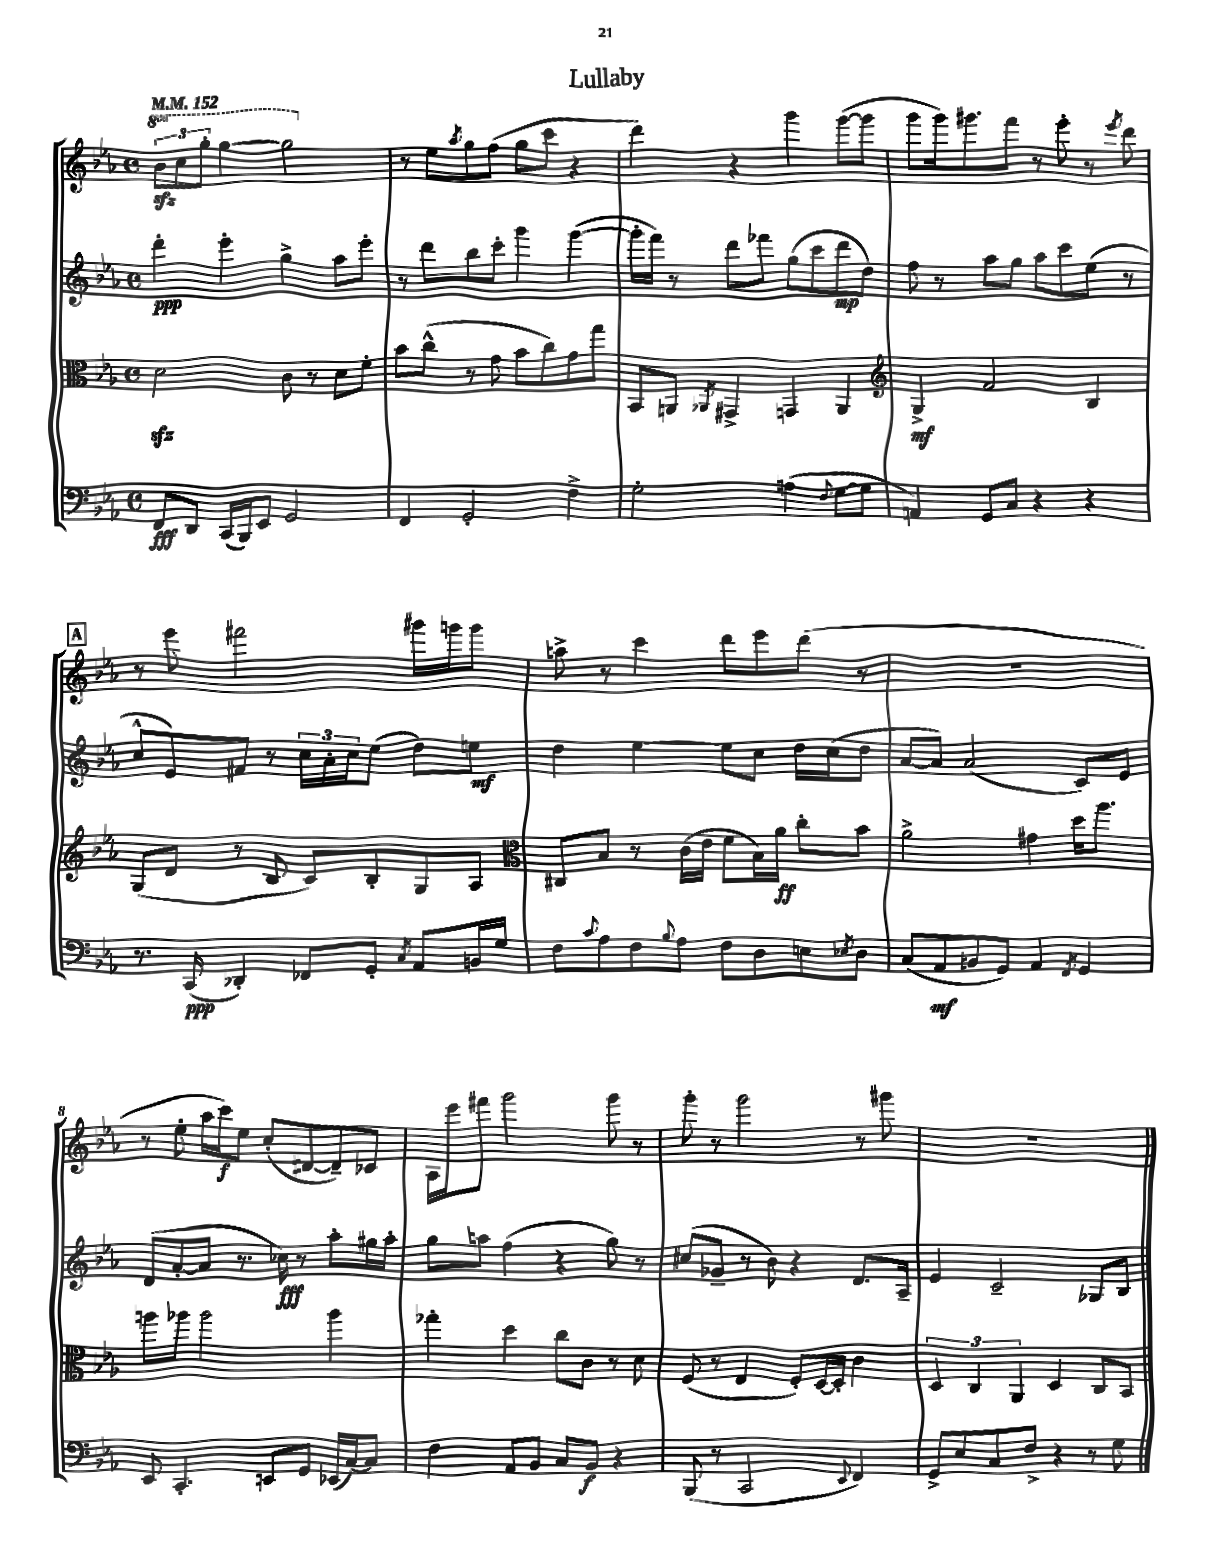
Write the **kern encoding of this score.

**kern	**dynam	**kern	**dynam	**kern	**dynam	**kern	**dynam
*part4	*part4	*part3	*part3	*part2	*part2	*part1	*part1
*staff4	*staff4	*staff3	*staff3	*staff2	*staff2	*staff1	*staff1
*clefF4	*	*clefC3	*	*clefG2	*	*clefG2	*
*k[b-e-a-]	*	*k[b-e-a-]	*	*k[b-e-a-]	*	*k[b-e-a-]	*
*M4/4	*	*M4/4	*	*M4/4	*	*M4/4	*
*met(c)	*	*met(c)	*	*met(c)	*	*met(c)	*
*MM152	*	*MM152	*	*MM152	*	*MM152	*
*	*	*	*	*	*	*8va	*
=1	=1	=1	=1	=1	=1	=1	=1
8FF/L	fff	2dzz\	.	4ddd'\	ppp	12bb-zz\L	.
.	.	.	.	.	.	12ccc\	.
8DD/J	.	.	.	.	.	.	.
.	.	.	.	.	.	12ggg'\J	.
(16CC/LL	.	.	.	4eee-'\	.	[4ggg\	.
16BBB-/J)	.	.	.	.	.	.	.
8EE-/J	.	.	.	.	.	.	.
2GG/	.	8c\	.	4gg^\	.	2ggg\]	.
.	.	8r	.	.	.	.	.
.	.	8d\L	.	8aa-\L	.	.	.
.	.	8f'\J	.	8eee-'\J	.	.	.
=2	=2	=2	=2	=2	=2	=2	=2
*	*	*	*	*	*	*X8va	*
4FF/	.	8b-\L	.	8r	.	8r	.
.	.	(8cc^^\J	.	8ddd\L	.	8ee-\L	.
.	.	.	.	.	.	8qaa-/	.
2GG'/	.	8r	.	8bb-\	.	8gg\	.
.	.	8g\	.	8ccc'\J	.	(8ff\J	.
.	.	8b-\L	.	4ggg\	.	8gg\L	.
.	.	8cc\)	.	.	.	8ccc\J	.
4F^\	.	8g\	.	([4ggg\	.	4r	.
.	.	8gg\J	.	.	.	.	.
=3	=3	=3	=3	=3	=3	=3	=3
2G'\	.	8BB-/L	.	16ggg'\LL]	.	4ddd\)	.
.	.	.	.	16fff\JJ)	.	.	.
.	.	8AAn/J	.	8r	.	.	.
.	.	8qAA-X/	.	.	.	.	.
.	.	4GG#X^/	.	8ddd\L	.	4r	.
.	.	.	.	8fff-X\J	.	.	.
(4An\	.	4GGn/	.	(8gg\L	.	4ggg\	.
.	.	.	.	8ccc\	.	.	.
8qqF/	.	.	.	.	.	.	.
[8G\L	.	4AA-/	.	8ddd\	mp	([8ggg\L	.
8G\J]	.	.	.	8dd\J)	.	8ggg\J]	.
=4	=4	=4	=4	=4	=4	=4	=4
*	*	*clefG2	*	*	*	*	*
4AAn/)	.	4G^/	mf	8ff\	.	8ggg\L	.
.	.	.	.	8r	.	16ggg\k)	.
.	.	.	.	.	.	8.ggg#X\	.
8GG/L	.	2f/	.	8aa-\L	.	.	.
8C/J	.	.	.	8gg\J	.	8fff\J	.
4r	.	.	.	8aa-\L	.	8r	.
.	.	.	.	8ccc\	.	8eee-'\	.
4r	.	4B-/	.	(8ee-\J	.	8r	.
.	.	.	.	.	.	8qeee-/	.
.	.	.	.	8r	.	8ddd\	.
!!LO:LB:g=z
!!LO:REH:place=s1:t=A
=5	=5	=5	=5	=5	=5	=5	=5
8.r	.	(8G/L	.	8cc^^/L	.	8r	.
.	.	8d/J	.	8e-/)	.	8eee-\	.
(16CC/	ppp	.	.	.	.	.	.
4DD-X'/)	.	8r	.	8f#X/J	.	2fff#X\	.
.	.	8B-/	.	8r	.	.	.
8FF-X/L	.	8c/L)	.	24cc\LL	.	.	.
.	.	.	.	24a-'\	.	.	.
.	.	.	.	24cc\J	.	.	.
8GG'/J	.	8B-'/	.	(8ee-\J	.	.	.
8qC/	.	.	.	.	.	.	.
8AA-/L	.	8G/	.	8dd\L)	.	16ggg#X\LL	.
.	.	.	.	.	.	16gggn\J	.
16BBn/L	.	8A-/J	.	8een\J	mf	8ggg\J	.
16G/JJ	.	.	.	.	.	.	.
=6	=6	=6	=6	=6	=6	=6	=6
*	*	*clefC3	*	*	*	*	*
8F\L	.	8C#X/L	.	4dd\	.	8aan^\	.
8qqc/	.	.	.	.	.	.	.
8A-\	.	8B-/J	.	.	.	8r	.
8F\	.	8r	.	[4ee-\	.	4ccc\	.
8qqB-/	.	.	.	.	.	.	.
8A-\J	.	(16c\LL	.	.	.	.	.
.	.	16e-\JJ	.	.	.	.	.
8F\L	.	8f\L	.	8ee-\L]	.	8ddd\L	.
8D\	.	16B-\L)	.	8cc\J	.	8eee-\	.
.	.	16a-\JJ	ff	.	.	.	.
8En\	.	8cc'\L	.	16dd\LL	.	(8ddd\J	.
.	.	.	.	(16cc\J	.	.	.
8qE-X/	.	.	.	.	.	.	.
8D\J	.	8b-\J	.	8dd\J	.	8r	.
=7	=7	=7	=7	=7	=7	=7	=7
(8C/L	.	2a-^\	.	[8a-/L	.	1r	.
8AA-/	mf	.	.	8a-/J])	.	.	.
8BBn/	.	.	.	(2a-/	.	.	.
8GG/J)	.	.	.	.	.	.	.
4AA-/	.	4g#X\	.	.	.	.	.
8qFF/	.	.	.	.	.	.	.
4GG/	.	16dd\KL	.	8c/L)	.	.	.
.	.	8.aa-\J	.	.	.	.	.
.	.	.	.	8e-/J	.	.	.
!!LO:LB:g=z
=8	=8	=8	=8	=8	=8	=8	=8
8EE-/	.	8aan\L	.	(8d/L	.	8r	.
4.CC'/	.	8aa-X\J	.	[8a-'/	.	8ee-'\	.
.	.	2aa-\	.	8a-/J]	.	16aa-\LL	.
.	.	.	.	.	.	16ccc\J)	f
.	.	.	.	8.r	.	8ee-\J	.
8EEn/L	.	.	.	.	.	(8cc'/L	.
.	.	.	.	16cc-X\)	fff	.	.
8GG/J	.	.	.	8r	.	[8d#X/	.
(16EE-X/LL	.	4aa-\	.	8aa-'\L	.	8d#~/])	.
[16C/J)	.	.	.	.	.	.	.
8C/J]	.	.	.	16gg#X\L	.	8c-X/J	.
.	.	.	.	16aa-'\JJ	.	.	.
=9	=9	=9	=9	=9	=9	=9	=9
4F\	.	4gg-X'\	.	8gg\L	.	16A-\LL	.
.	.	.	.	.	.	16eee-\J	.
.	.	.	.	8aan\J	.	8fff#X\J	.
8AA-/L	.	4dd\	.	(4ff\	.	2ggg\	.
8BB-/J	.	.	.	.	.	.	.
8C/L	.	8cc\L	.	4r	.	.	.
8BB-/J	f	8c\J	.	.	.	.	.
4r	.	8r	.	8gg\)	.	8ggg\	.
.	.	8d\	.	8r	.	8r	.
=10	=10	=10	=10	=10	=10	=10	=10
(8BBB-/	.	(8F/	.	(8cc#X/L	.	8ggg'\	.
8r	.	8r	.	8g-X~/J	.	8r	.
2CC/	.	4E-/	.	8r	.	2ggg\	.
.	.	.	.	8b-\)	.	.	.
.	.	8F'/L)	.	4r	.	.	.
.	.	[16D/L	.	.	.	.	.
.	.	16D'/JJ]	.	.	.	.	.
8qqEE-/	.	.	.	.	.	.	.
4FF/)	.	4c\	.	8.d/L	.	8r	.
.	.	.	.	.	.	8ggg#X\	.
.	.	.	.	16A-~/Jk	.	.	.
=11	=11	=11	=11	=11	=11	=11	=11
8GG^/L	.	6D/	.	4e-/	.	1r	.
8E-/	.	.	.	.	.	.	.
.	.	6C/	.	.	.	.	.
8C/	.	.	.	2c~/	.	.	.
.	.	6AA-/	.	.	.	.	.
8F^/J	.	.	.	.	.	.	.
4r	.	4D/	.	.	.	.	.
8r	.	8C/L	.	8G-X/L	.	.	.
8G\	.	8BB-/J	.	8B-/J	.	.	.
==	==	==	==	==	==	==	==
*-	*-	*-	*-	*-	*-	*-	*-
